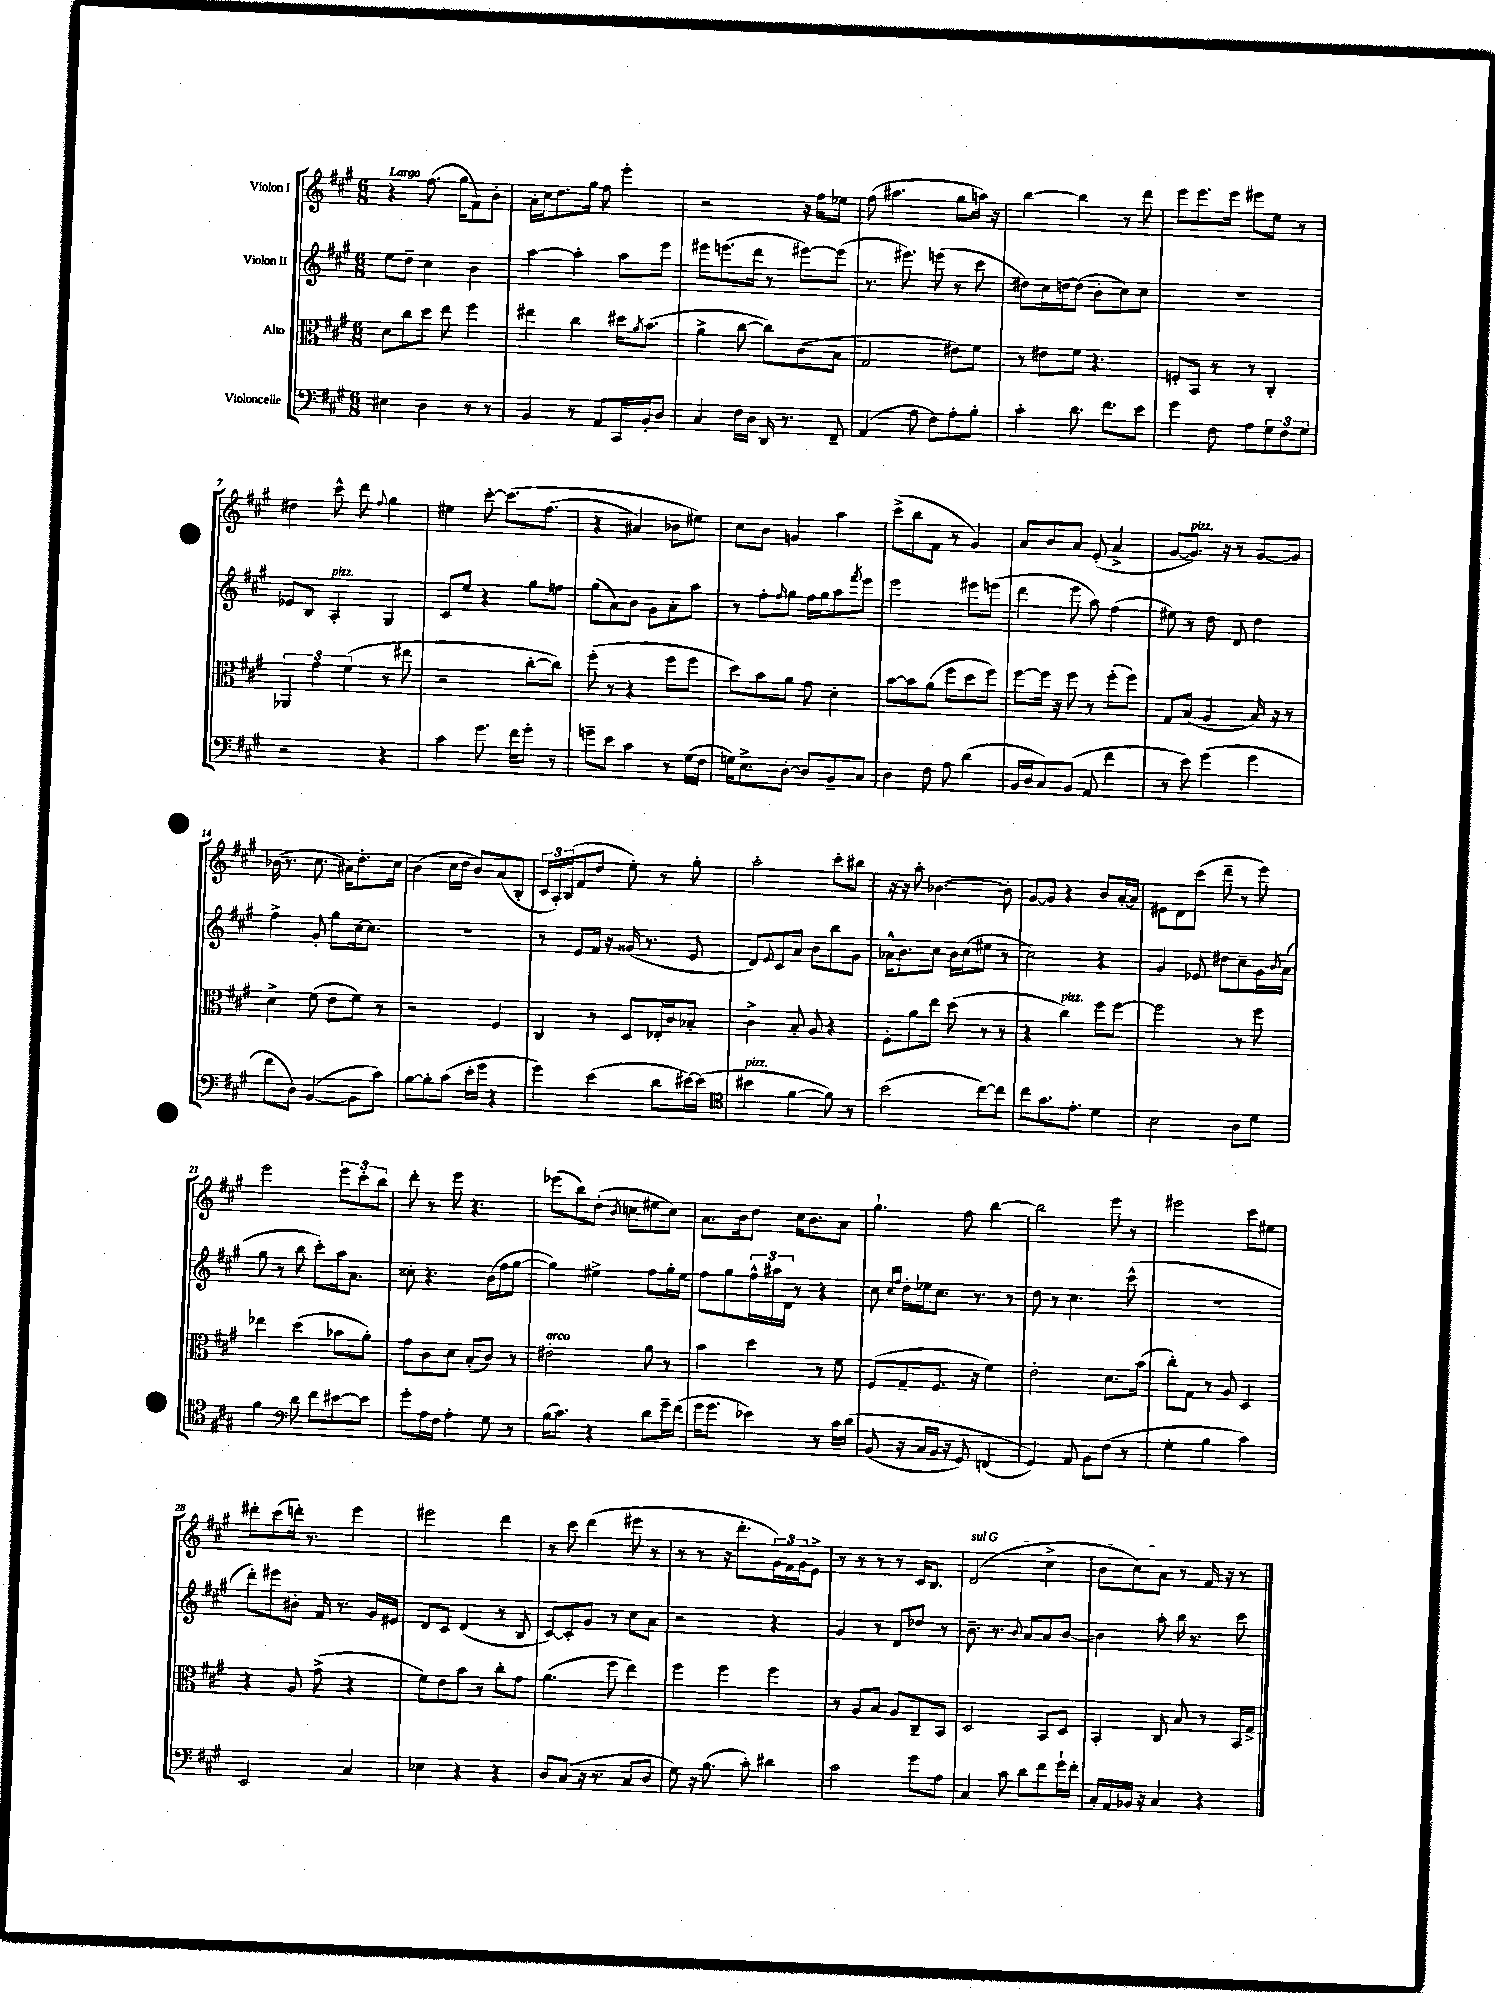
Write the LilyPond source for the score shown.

<<
\new StaffGroup <<
\new Staff = "s0" \with { instrumentName = "Violon I" } {
    \clef treble \key a \major \numericTimeSignature \time 6/8 \tempo "Largo"
    r4 fis''8.( gis''16 fis'8) b'8-. |
    a'16-. cis''16 d''8. gis''16 fis''8 e'''4-. |
    r2 r16 fis''16 ees''8 |
    fis''8( ais''4. gis''8 a''16) r16 |
    b''4~ b''4 r8 d'''8 |
    e'''8 e'''8. e'''16 eis'''8 e''8 r8 |
    dis''4 cis'''8-^ d'''8 \appoggiatura { fis''8 } gis''4 |
    eis''4 cis'''8~-. cis'''8.\( fis''8.( |
    r4 ais'4) bes'8 eis''8\) |
    cis''8 b'8 g'4 a''4 |
    cis'''8->( b''8 fis'8 r8 gis'4) |
    a'8 b'8 a'8 e'8-.( a'4-> |
    gis'8~ gis'8.^\markup { \italic "pizz." }) r16 r8 gis'8~ gis'8 |
    bes'16( r8. cis''8. ais'16) d''8.-. cis''16 |
    b'4( cis''16 d''16 b'8) a'8( b8-. |
    \tuplet 3/2 { cis'16 a16-.) b16( } fis'8 d''8 e''8-.) r8 gis''8-. |
    a''2-. cis'''8-. bis''8 |
    r16 r16 a''8-. bes'4.~ bes'8-. |
    gis'8~ gis'8 r4 b'8 a'16~-. a'16 |
    eis'8 d'8 cis'''8( d'''8-- r8 e'''8) |
    e'''2 \tuplet 3/2 { e'''8 cis'''8-. b''8 } |
    d'''8-. r8 e'''8 r4. |
    ees'''8( b''8) d''8-.( \acciaccatura { b'8 } c''8 eis''8 c''8) |
    a'8. b'16 d''8 cis''16 b'8. a'8 |
    gis''4.-! fis''8 b''4~ |
    b''2 e'''8 r8 |
    eis'''2 cis'''8 eis''8 |
    dis'''8-. cis'''8( d'''16-.) r8. e'''4 |
    eis'''2 d'''4 |
    r8 cis'''8 d'''4( eis'''8 r8 |
    r8 r8 r16 d'''8.-. \tuplet 3/2 { gis'16) fis'16 gis'16 } e'8-> |
    r8 r8 r8 r8 cis'16 b8. |
    \once \override TextSpanner.bound-details.left.text = \markup { \italic "sul G" } d'2\startTextSpan( cis''4-> |
    b'8 cis''8) a'8\stopTextSpan r8 fis'16 r16 r8 \bar "|." |
}
\new Staff = "s1" \with { instrumentName = "Violon II" } {
    \clef treble \key a \major \numericTimeSignature \time 6/8
    e''8 d''8-- cis''4 b'4 |
    a''4~ a''4-. a''8 e'''8 |
    eis'''8 e'''8.( d'''16 r8 eis'''8~) eis'''8( |
    r8. eis'''8.) e'''8( r8 cis'''8 |
    dis''8) cis''16 d''16~ d''8( b'8-. cis''8) cis''8 |
    R2. |
    ees'8 b8 a4-.^\markup { \italic "pizz." } gis4 |
    cis'8 e''8 r4 gis''8 f''8 |
    gis''8( a'8) b'8 gis'8 a'8-. a''8 |
    r8 fis''8-. \grace { fis''16 } gis''8 fis''16 gis''16 a''8 \acciaccatura { fis'''8 } e'''8 |
    e'''2 eis'''8 e'''8( |
    d'''4 e'''8 a''8) fis''4( |
    eis''8) r8 d''8 d'8 d''4 |
    fis''4-> gis'8-. gis''8 cis''16~ cis''8. |
    R2. |
    r8 e'8 fis'16 r16 gisis'16( r8. e'8 |
    d'8) \appoggiatura { e'8 } cis'8 a'8 b'8 b''8 gis'8 |
    aes'16-^ b'8. cis''8 b'16 cis''16( eis''8 r8 |
    cis''2) r4 |
    gis'4 ees'8 dis''8 cis''8-- gis'16 \acciaccatura { b'8 } a'16( |
    gis''8 r8 b''8 cis'''8-.) a''16 a'8. |
    cisis''8-. r4. b'16( fis''16 gis''8~ |
    gis''4) eis''4-> fis''8 gis''16-. eis''16 |
    fis''8 gis''8 \tuplet 3/2 { fis''16-^ ais''16 d'16 } r8 r4 |
    cis''8 \grace { cis''16 fis''16 } d''16-. ees''16 cis''8. r8. r8 |
    d''8 r8 cis''4. cis'''8-^( |
    R2. |
    d'''8-.) eis'''8 bis'8-. fis'16 r8. gis'16 eis'16 |
    d'8 cis'8 d'4( r8 b8 |
    cis'8~) cis'8-. gis'8 r8 cis''8 a'8 |
    r2 r4 |
    gis'4 r8 d'8 des''8 r8 |
    b'8.-- r8. \appoggiatura { b'8 } a'8 a'8 b'8~ |
    b'4 a''8-. b''16 r8. cis'''8 \bar "|." |
}
\new Staff = "s2" \with { instrumentName = "Alto" } {
    \clef alto \key a \major \numericTimeSignature \time 6/8
    d'8 cis''8 d''8 e''8 fis''4 |
    eis''4 cis''4 dis''16 \acciaccatura { a'8 } b'8.( |
    a'4-> cis''8~ cis''8) cis'8( b8 |
    gis2 eis'8) fis'8 |
    r8 eis'8 fis'8 r4. |
    f8-. b,8 r8 r8 cis4-. |
    \tuplet 3/2 { aes,4 gis'4 fis'4( } r8 eis''8 |
    r2 cis''8~-. cis''8) |
    fis''8-.( r8 r4 fis''8 fis''8 |
    d''8) b'8 a'8 gis'8 d'4-. |
    b'8~ b'8 a'8( fis''8 d''8 fis''8) |
    fis''8~ fis''16 r16 fis''8 r8 fis''8-.( fis''8) |
    gis8 b8( a4 b16) r16 r8 |
    d'4-> fis'8( e'8 fis'8) r8 |
    r2 fis4 |
    cis4 r8 d8 ees16-. cis'16 bes8-. |
    cis'4-> b8-. a8 r4 |
    fis8-. a'8 e''8 d''8( r8 r8 |
    r4 cis''4^\markup { \italic "pizz." }) fis''8 fis''8~ |
    fis''2 r8 fis''8 |
    ees''4 d''4( bes'8 a'8-.) |
    gis'8 cis'8 d'8 b8-.( cis'8) r8 |
    eis'2-.^\markup { \italic "arco" } a'8 r8 |
    b'4 d''4 r8 fis'8 |
    fis8( gis8-- fis8. r16 fis'4) |
    e'2-. d'8. b'16( |
    cis''8-.) gis8 r8 a8 d4 |
    r4 a8 gis'8->( r4 |
    fis'8) e'8 b'8 r8 cis''8-. gis'8 |
    a'4.( fis''8 e''4) |
    fis''4 fis''4 fis''4 |
    r8 a8 b8 a8 cis8-- b,8 |
    d2 b,8 d8 |
    b,4-. cis8 b8 r8 b,16 gis16-> \bar "|." |
}
\new Staff = "s3" \with { instrumentName = "Violoncelle" } {
    \clef bass \key a \major \numericTimeSignature \time 6/8
    eis4 d4 r8 r8 |
    b,4 r8 a,8 cis,16 b,16-. d8 |
    cis4 fis16 d16 d,16 r8. fis,8-- |
    a,4( a8 fis8) a8-. b8-. |
    cis'4-. d'8. fis'8. e'8 |
    gis'4 fis8 a8 \tuplet 3/2 { gis8 fis8 gis8 } |
    r2 r4 |
    cis'4 gis'8. fis'16 gis'8-. r8 |
    g'8-- e'8 cis'4 r8 gis16( fis16 |
    g16) e8.-> d8~-. d8 b,8-- cis8 |
    d4 fis8 a8 d'4( |
    b,16 d16 cis8) b,8( a,8 fis'4 |
    r8 e'8) gis'4( gis'4 |
    fis'8 d8) b,4~( b,8 cis'8) |
    b8~ b8-. cis'8( e'16-. gis'16 r4 |
    gis'4) e'4( d'8 eis'16~) eis'16( |
    \clef tenor bis'4^\markup { \italic "pizz." } fis'4~ fis'8) r8 |
    b'2( cis''8~) cis''8 |
    cis''8 gis'8. e'8.-. d'4 |
    b2 a8 d'8 |
    fis'4 \clef bass d'8 fis'8 eis'8~ eis'8 |
    gis'8-. a16 fis16 a4-. gis8 r8 |
    b16( cis'8.) r4 d'8 gis'16-- fis'16( |
    gis'16 gis'8. ees'4) r8 cis'16 d'16\( |
    b,8( r16 cis16 b,16 r16 gis,8) f,4( |
    gis,4)\) a,8 b,8 fis8( r8 |
    gis4-. b4 cis'4) |
    e,2 cis4 |
    ees4 r4 r4 |
    d8 cis8( r16 r8. cis8 d8 |
    gis8) r16 b8.( cis'8-.) dis'4 |
    cis'2 gis'8 a8 |
    cis4 cis'8 d'8 fis'8 gis'16-! fis'16-. |
    cis16-. a,16 bes,16 r16 cis4 r4 \bar "|." |
}
>>
>>
